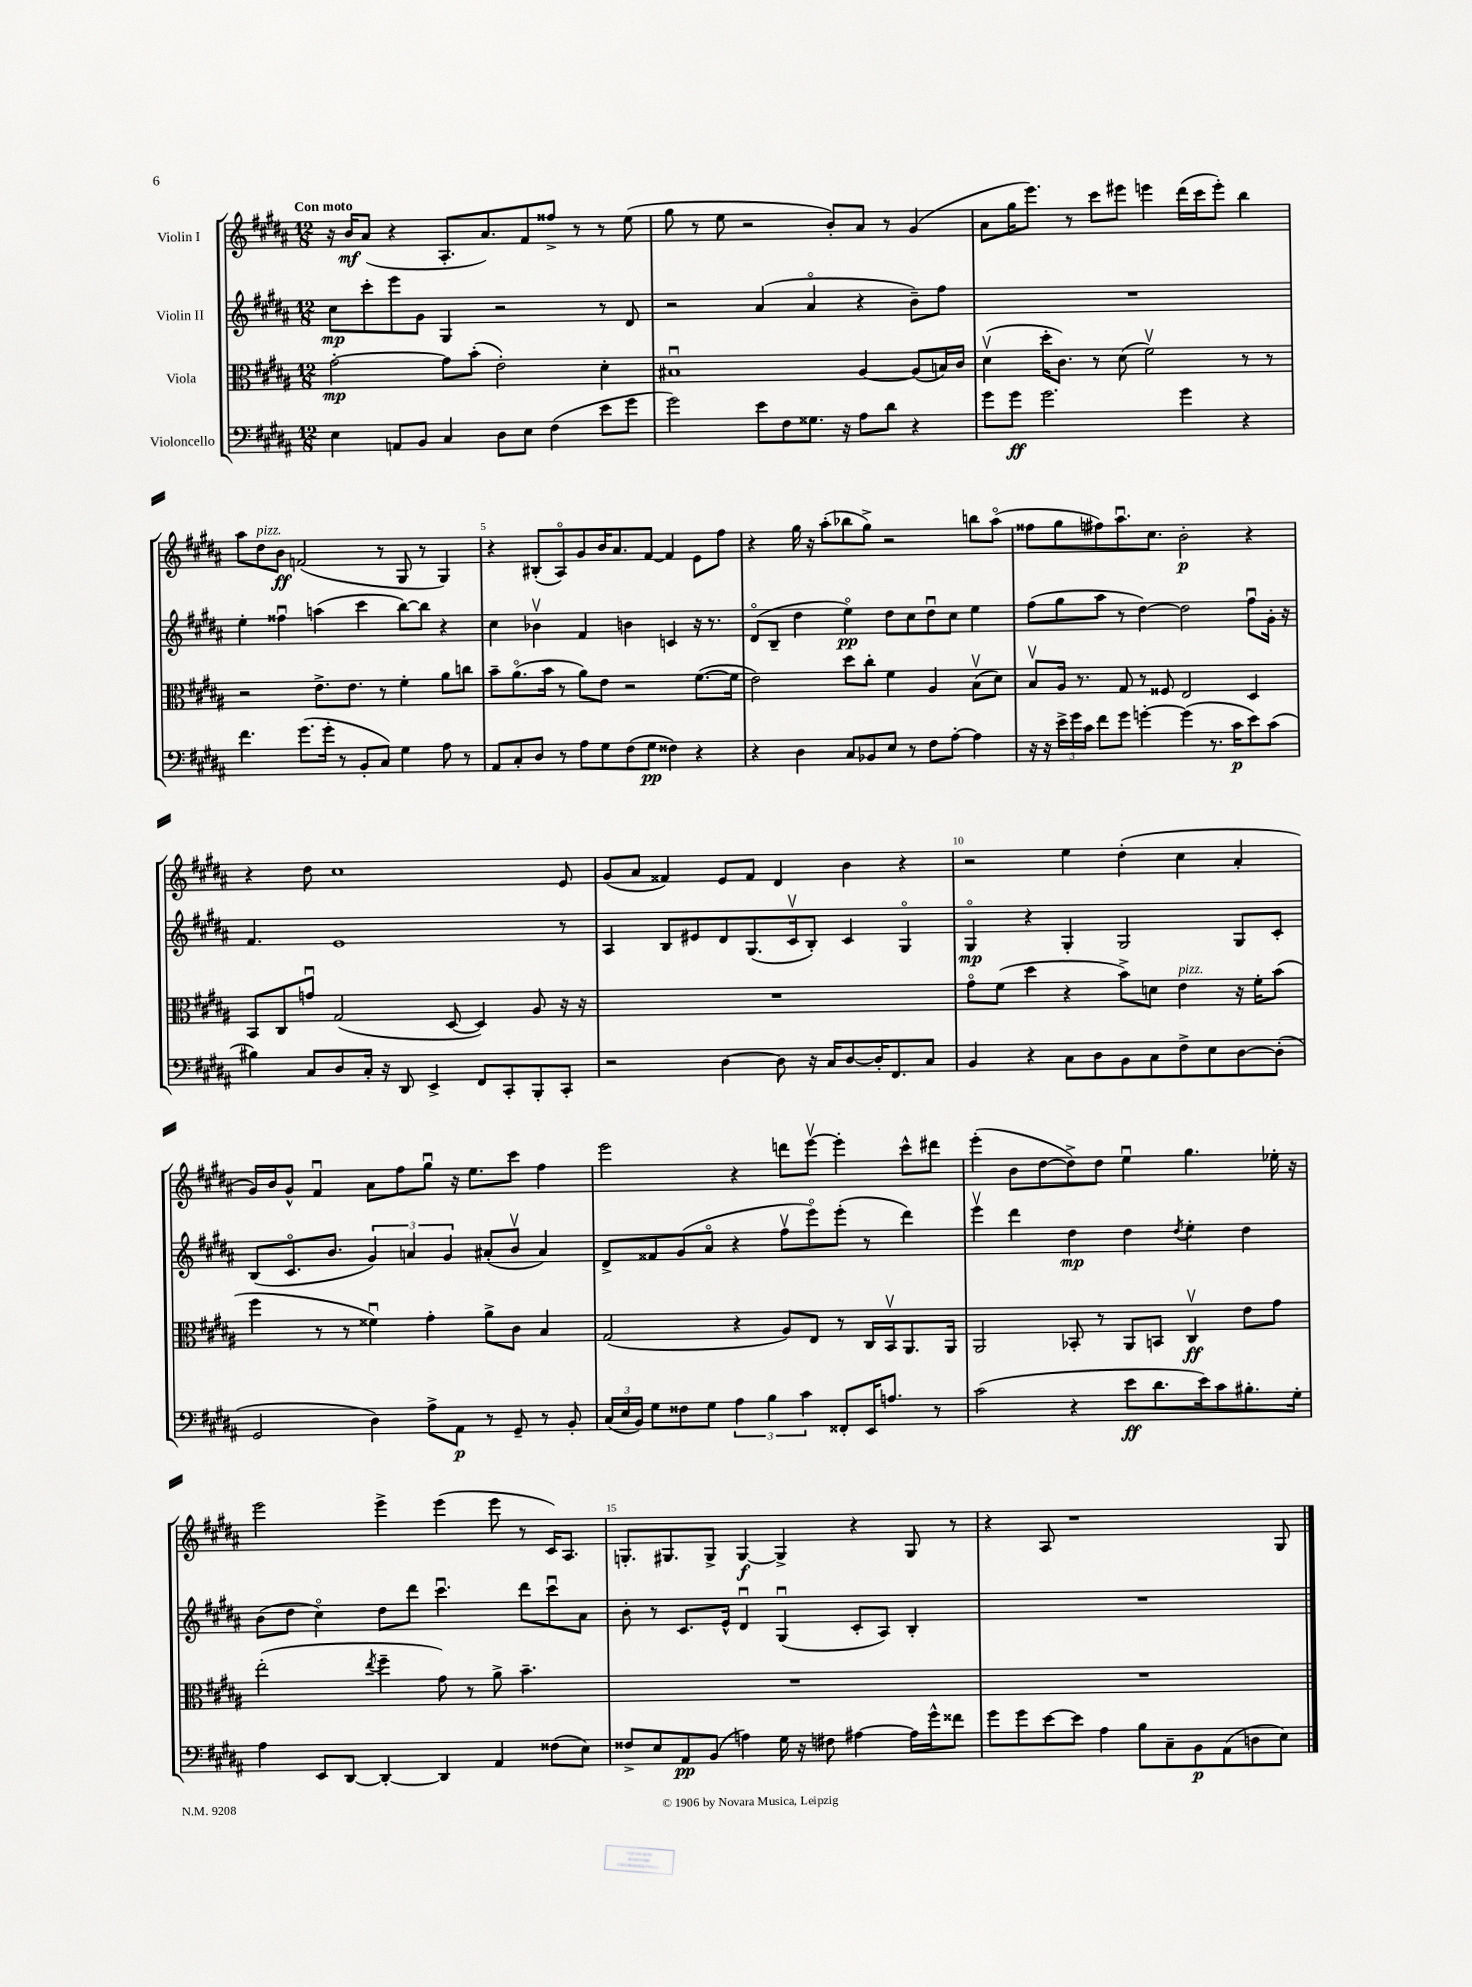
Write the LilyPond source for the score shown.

<<
\new StaffGroup <<
\new Staff = "s0" \with { instrumentName = "Violin I" } {
    \clef treble \key b \major \numericTimeSignature \time 12/8 \tempo "Con moto"
    \autoBeamOff r16 b'16[\mf ais'8]( r4 ais8.[-. ais'8.) fis'8 fisis''8]-> r8 r8 e''8( |
    gis''8 r8 e''8 r2 b'8[-.) ais'8] r8 gis'4( |
    ais'8[ gis''16 e'''8.]) r8 cis'''8[ eis'''8] e'''4 dis'''16[( cis'''16 e'''8]-.) b''4 |
    ais''8[ dis''8^\markup { \italic "pizz." } b'8]\ff f'2( r8 gis8 r8 gis4) |
    r4 bis8[-.( ais8\flageolet) gis'8 b'16 ais'8. fis'8]~ fis'4 e'8[ fis''8] |
    r4 gis''16 r16 ais''8[-.( bes''8 gis''8]->) r2 b''8[ ais''8]\flageolet( |
    fisis''8[ gis''8 fis''8) ais''8.\downbow cis''8.] b'2-.\p r4 |
    r4 dis''8 cis''1 e'8 |
    gis'8[( ais'8] fisis'4) e'8[ fisis'8] dis'4 b'4 r4 |
    r2 e''4 dis''4-.( cis''4 ais'4-. |
    gis'16[) b'16 gis'8]-^ fis'4\downbow ais'8[ fis''8 gis''8]\downbow r16 e''8.[ cis'''8] fis''4 |
    e'''2 r4 d'''8[ e'''8]~\upbow e'''4-. cis'''8[-^ dis'''8] |
    e'''4-.( b'8[ dis''8~ dis''8->) dis''8] e''4\downbow gis''4. ees''16-. r16 |
    e'''2 e'''4-> e'''4( e'''8 r8 cis'16[) ais8.] |
    g8.[-. gis8. gis8]-> gis4~\f gis4-> r4 gis8 r8 |
    r4 ais8 r1 gis8 \bar "|." |
}
\new Staff = "s1" \with { instrumentName = "Violin II" } {
    \clef treble \key b \major \numericTimeSignature \time 12/8
    \autoBeamOff cis''8[\mp cis'''8-. e'''8 gis'8] gis4 r2 r8 dis'8 |
    r2 ais'4( ais'4\flageolet r4 b'8[--) fis''8] |
    R1. |
    e''4-. fisis''4\downbow a''4( cis'''4 b''8[~) b''8] r4 |
    cis''4 bes'4\upbow fis'4 b'4 c'4 r16 r8. |
    dis'8[\flageolet( b8]-- dis''4 e''4\flageolet\pp) dis''8[ cis''8 dis''8\downbow cis''8] e''4 |
    fis''8[( gis''8 ais''8] r8 dis''4~) dis''2 fis''8[\downbow gis'16]-. r16 |
    fis'4. e'1 r8 |
    ais4 b8[ eis'8 dis'8 gis8.( cis'16\upbow b8]-.) cis'4 gis4\flageolet |
    gis4\flageolet\mp r4 gis4-. gis2 gis8[ cis'8]-. |
    b8[( cis'8.\flageolet b'8.] \tuplet 3/2 { gis'4) a'4 gis'4 } ais'8[-.( b'8]\upbow ais'4) |
    dis'8[-> fisis'8 gis'8( ais'8]\flageolet r4 fis''8[\upbow e'''8\flageolet) e'''8]-.( r8 dis'''4) |
    e'''4\upbow dis'''4 dis''4\mp dis''4 \acciaccatura { dis''8 } e''4-. dis''4 |
    b'8[( dis''8] cis''4\flageolet) dis''8[ dis'''8] cis'''4.\downbow dis'''8[ cis'''8\downbow ais'8] |
    b'8-. r8 cis'8.[ e'16]-^ dis'4\downbow gis4\downbow( cis'8[-. ais8]) b4-. |
    R1. \bar "|." |
}
\new Staff = "s2" \with { instrumentName = "Viola" } {
    \clef alto \key b \major \numericTimeSignature \time 12/8
    \autoBeamOff gis'2~-.\mp gis'8[ b'8]-.( e'2-.) dis'4-. |
    bis1\downbow ais4~ ais8[( b16) cis'16] |
    dis'4\upbow( dis''16[-. cis'8.]) r8 dis'8( fis'2\upbow) r8 r8 |
    r2 e'8.[-> e'8.] r8 fis'4-. ais'8[ c''8] |
    b'8[-- ais'8.\flageolet( b'16] r8 ais'8[) e'8] r2 fis'8.[~( fis'16] |
    e'2) dis''8[ cis''8]-. fis'4 ais4 b8[\upbow( dis'8]) |
    b8[\upbow ais16] r8. gis8 r8 fisis8 e2 dis4 |
    b,8[ cis8 g'8]\downbow gis2( dis8~ dis4) ais8 r16 r16 |
    R1. |
    gis'8[\flageolet fis'8]( dis''4 r4 b'8[->) d'8] e'4^\markup { \italic "pizz." } r16 fis'16[-. b'8]( |
    fis''4 r8 r8 fisis'4\downbow) gis'4-. ais'8[-> cis'8] b4 |
    gis2( r4 ais8[) e8] r8 cis16[ b,16\upbow ais,8. ais,16] |
    ais,2 bes,8-. r8 ais,8[ b,8] cis4\upbow\ff e'8[ gis'8] |
    e''2-.( \acciaccatura { e''8 } fis''4-- gis'8) r8 ais'8-> b'4.-- |
    R1. |
    R1. \bar "|." |
}
\new Staff = "s3" \with { instrumentName = "Violoncello" } {
    \clef bass \key b \major \numericTimeSignature \time 12/8
    \autoBeamOff e4 a,8[ b,8] cis4 dis8[ e8] fis4( e'8[ gis'8] |
    gis'2) e'8[ fis8 gisis8.] r16 ais8[ dis'8] r4 |
    gis'8[ gis'8]\ff gis'2. gis'4 r4 |
    fis'4. gis'8.[( gis'16]-. r8 b,8[-. cis8]) gis4 ais8 r8 |
    ais,8[ cis8-. dis8] r8 ais8[ gis8 fis8( gis8]\pp fisis4) r4 |
    r4 dis4 cis8[ bes,8 e8] r8 fis8[ ais8]~-. ais4 |
    r16 r16 \tuplet 3/2 { e'16[-> gis'16 cis'16] } fis'8[ gis'8] g'4~-. g'4( r8. cis'16[\p e'8) cis'8]( |
    bis4) cis8[ dis8 cis16]-. r16 dis,8 e,4-> fis,8[ cis,8-. b,,8-. cis,8]-. |
    r2 dis4~ dis8 r16 cis16[ dis8~ dis16-. fis,8. cis8] |
    b,4 r4 cis8[ dis8 b,8 cis8 fis8-> e8 dis8~ dis8]-.( |
    gis,2 dis4) ais8[-> ais,8]\p r8 gis,8-- r8 b,8-. |
    \tuplet 3/2 { cis16[( e16 b,16]) } gis8[ fisis8 gis8] \tuplet 3/2 { ais4 b4 cis'4 } fisis,8[-. e,16 a8.] r8 |
    cis'2( r4 e'8[\ff dis'8. e'16) cis'8 bis8.-. gis16]-. |
    ais4 e,8[ dis,8]~ dis,4~-. dis,4 ais,4 fisis8[( e8]) |
    fisis8[-> e8 ais,8\pp b,8]( a4) gis16 r16 fis8 ais4~ ais16[ gis'16-^ fisis'8] |
    gis'8[ gis'8 e'8~ e'8] ais4 b8[ cis8-- b,8\p ais,8( d8 e8]) \bar "|." |
}
>>
>>
\layout { \context { \Score \override BarNumber.break-visibility = ##(#f #t #t) barNumberVisibility = #(every-nth-bar-number-visible 5) } }
